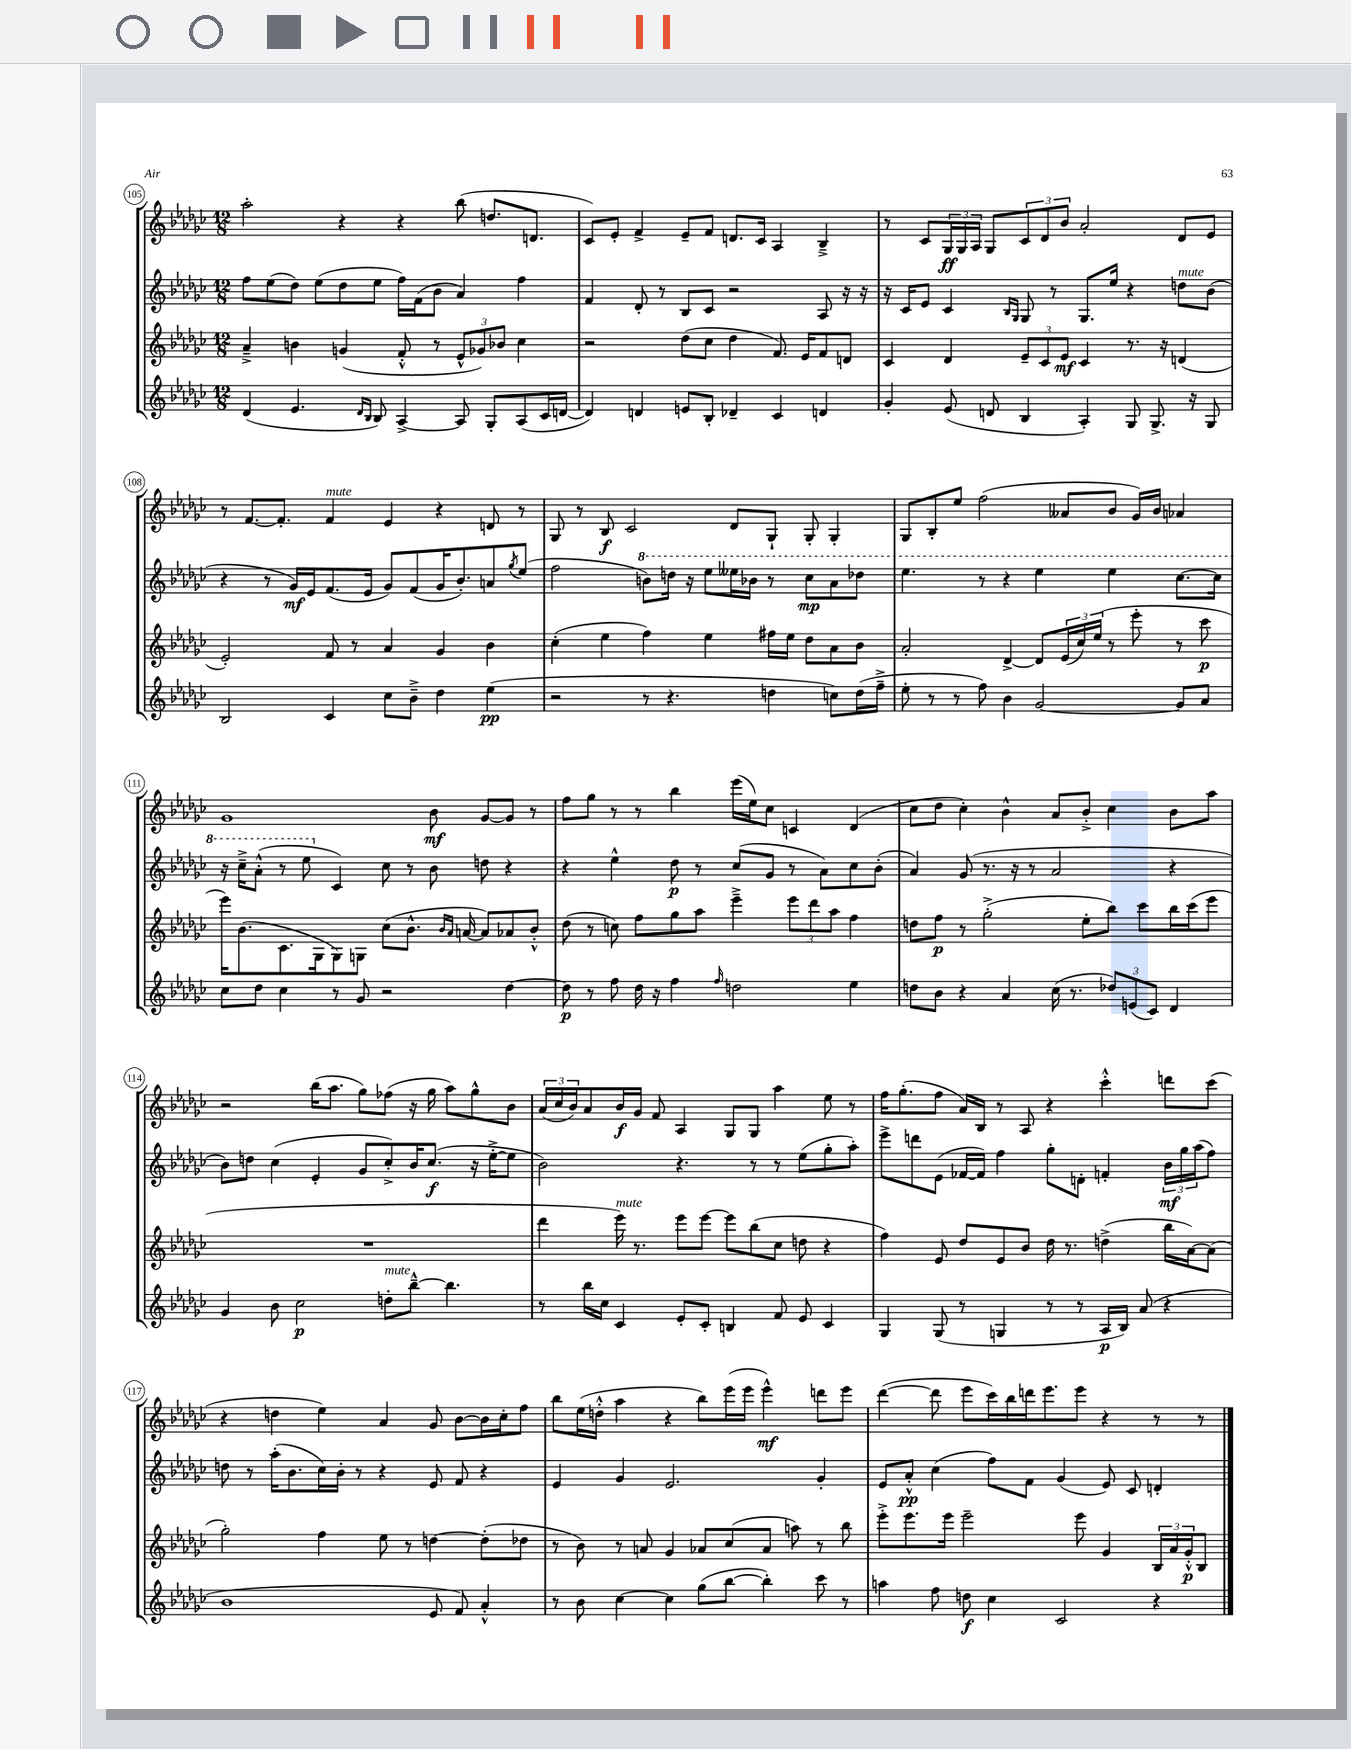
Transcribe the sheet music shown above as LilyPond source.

<<
\new StaffGroup <<
\new Staff = "s0" {
    \clef treble \key ges \major \numericTimeSignature \time 12/8
    aes''2-. r4 r4 bes''8( d''8. d'8. |
    ces'8) ees'8-. f'4-> ees'8-- f'8 d'8. ces'16 aes4 bes4---> |
    r8 ces'8 \tuplet 3/2 { ges16\ff ges16 aes16 } ges8 \tuplet 3/2 { ces'8 des'8 bes'8 } aes'2-. des'8 ees'8 |
    r8 f'8.~ f'8.-. f'4^\markup { \italic "mute" } ees'4 r4 d'8 r8 |
    ges8 r8 bes8\f ces'2 des'8 ges8-! ges8-. ges4-. |
    ges8 bes8-. ees''8 f''2( aeses'8 bes'8 ges'16) bes'16 aes'4 |
    ges'1 bes'8\mf ges'8~ ges'8 r8 |
    f''8 ges''8 r8 r8 bes''4 ees'''16( ees''16) ces''8 c'4 des'4( |
    ces''8 des''8 ces''4-.) bes'4-^ aes'8 bes'8-.-> ces''4 bes'8 aes''8 |
    r2 bes''16( aes''8. ges''8) fes''8( r16 ges''16 aes''8) ges''8-^ bes'8 |
    \tuplet 3/2 { aes'16( ces''16 bes'16) } aes'8 bes'16\f ges'16 f'8 aes4 ges8 ges8 aes''4 ees''8 r8 |
    f''16 ges''8.-.( f''8 aes'16) bes16 r8 aes8 r4 ces'''4-.-^ d'''8 ces'''8( |
    r4 d''4 ees''4) aes'4 ges'8 bes'8~ bes'16 ces''16-. f''8 |
    bes''8 ees''16( d''16-.-^ aes''4 r4 bes''8) ees'''16( ees'''16 ees'''4-^\mf) d'''8 ees'''8 |
    des'''4~( des'''8 ees'''8 ces'''16) bes''16 d'''16 ees'''8. ees'''8 r4 r8 r8 \bar "|." |
}
\new Staff = "s1" {
    \clef treble \key ges \major \numericTimeSignature \time 12/8
    f''8 ees''8( des''8) ees''8( des''8 ees''8 f''16) f'16( bes'8 aes'4) f''4 |
    f'4 des'8-. r8 bes8 ces'8 r2 aes8 r16 r16 |
    r16 ces'16 ees'8 ces'4 \grace { bes16 ges16 } ges8 r8 ges8. ees''16 r4 d''8^\markup { \italic "mute" } bes'8( |
    r4 r8 ges'16\mf) ees'16 f'8.( ees'16 ges'8) f'8( ges'16 bes'8.-.) a'8 \acciaccatura { ges''8 } ees''8( |
    f''2 \ottava #1 b''8) d'''16 r16 ees'''8 eeses'''16 bes''16 r8 ces'''8\mp aes''8 des'''8 |
    ees'''4. r8 r4 ees'''4 ees'''4 ces'''8.~ ces'''16 |
    r16 ces'''16---> aes''8-.-^( r8 ees'''8 \ottava #0 ces'4) ces''8 r8 bes'8 d''8 r4 |
    r4 ees''4-^ des''8\p r8 ces''8( ges'8 r8 aes'8) ces''8 bes'8-.( |
    aes'4) ges'8( r8. r16 r8 aes'2 r4 |
    bes'8) d''8 ces''4( ees'4-. ges'8 ces''8-.->) bes'16 ces''8.\f( r16 ees''16~-.-> ees''8 |
    bes'2) r4. r8 r8 ees''8( ges''8-. aes''8-.) |
    ees'''8-> d'''8 ees'8( fes'16~ fes'16) f''4 ges''8-. d'8-. f'4-. \tuplet 3/2 { bes'16\mf ges''16 aes''16( } f''8) |
    d''8 r8 aes''16-.( bes'8. ces''16) bes'16-. r8 r4 ees'8 f'8 r4 |
    ees'4 ges'4 ees'2. ges'4-. |
    ees'8 aes'8-.-^\pp ces''4( f''8) f'8 ges'4( ees'8) ces'8 d'4-. \bar "|." |
}
\new Staff = "s2" {
    \clef treble \key ges \major \numericTimeSignature \time 12/8
    aes'4---> b'4 g'4( f'8-.-^ r8 \tuplet 3/2 { ees'8-^ ges'8) bes'8 } ces''4 |
    r2 des''8( ces''8 des''4 f'8.) ees'16 f'8 d'8 |
    ces'4 des'4 \tuplet 3/2 { ees'8-- ces'8 ees'8\mf } ces'4 r8. r16 d'4( |
    ees'2-.) f'8 r8 aes'4 ges'4 bes'4 |
    ces''4-.( ees''4 f''4) ees''4 fis''16 ees''16 des''8 aes'8 bes'8 |
    aes'2-. des'4~-> des'8 \tuplet 3/2 { ees'16( ces''16) ees''16( } r8 ees'''8-. r8 ces'''8\p |
    ees'''16) bes'8.( ces'8. ges16 ges8) g8 ces''8( bes'8.-^ \grace { bes'16 aes'16 } a'16~ a'8) aes'8 bes'8-.-^ |
    des''8( r8 c''8) f''8 ges''8 aes''8 ees'''4---> \tuplet 3/2 { ees'''8 des'''8 aes''8 } f''4 |
    d''8 f''8\p r8 ges''2-.->( ees''8-. bes''8) ces'''8 bes''16 ces'''16( ees'''8 |
    R1. |
    des'''4 ees'''16^\markup { \italic "mute" }) r8. ees'''8 ees'''8~ ees'''8 bes''8( ces''8 d''8 r4 |
    f''4) ees'8 des''8 ees'8 bes'8 des''16 r8. d''4->( bes''16 aes'16~) aes'8( |
    ges''2-.) f''4 ees''8 r8 d''4~ d''8-.( des''8 |
    r8 bes'8) r8 a'8 ges'4 aes'8 ces''8( aes'8 a''8) r8 bes''8 |
    ees'''8-.-> ees'''8. ees'''16 ees'''2-- ees'''8 ges'4 \tuplet 3/2 { bes16 aes'16 ges'16-.-^\p } bes8 \bar "|." |
}
\new Staff = "s3" {
    \clef treble \key ges \major \numericTimeSignature \time 12/8
    des'4( ees'4. \grace { des'16 bes16 } bes8) aes4~-> aes8 ges8-. aes8( ces'16 d'16~ |
    d'4) d'4 e'8 bes8-. des'4-- ces'4 d'4 |
    ges'4-. ees'8( d'8 bes4 aes4-.) ges8 ges8.-> r16 ges8 |
    bes2 ces'4 ces''8 bes'8---> des''4 ees''4\pp( |
    r2 r8 r4. d''4 c''8) d''16( f''16---> |
    ees''8-. r8 r8 f''8) bes'4 ges'2~ ges'8 aes'8 |
    ces''8 des''8 ces''4 r8 ges'8 r2 des''4~ |
    des''8\p r8 f''8 des''16 r16 f''4 \grace { f''16 } d''2 ees''4 |
    d''8 bes'8 r4 aes'4 ces''16( r8. \tuplet 3/2 { des''8) e'8( ces'8) } des'4 |
    ges'4 bes'8 ces''2\p d''8-.^\markup { \italic "mute" } bes''8~---^ bes''4. |
    r8 bes''16 ces''16 ces'4 ees'8-. ces'8-. b4 f'8 ees'8 ces'4 |
    ges4 ges8( r8 g4 r8 r8 aes16\p bes16) aes'8( r4 |
    bes'1 ees'8 f'8) aes'4-.-^ |
    r8 bes'8 ces''4~ ces''4 ges''8( bes''8~ bes''4-.) ces'''8 r8 |
    a''4 f''8 d''8\f ces''4 ces'2 r4 \bar "|." |
}
>>
>>
\layout { \context { \Score currentBarNumber = #105 \override BarNumber.stencil = #(make-stencil-circler 0.1 0.3 ly:text-interface::print) } }
